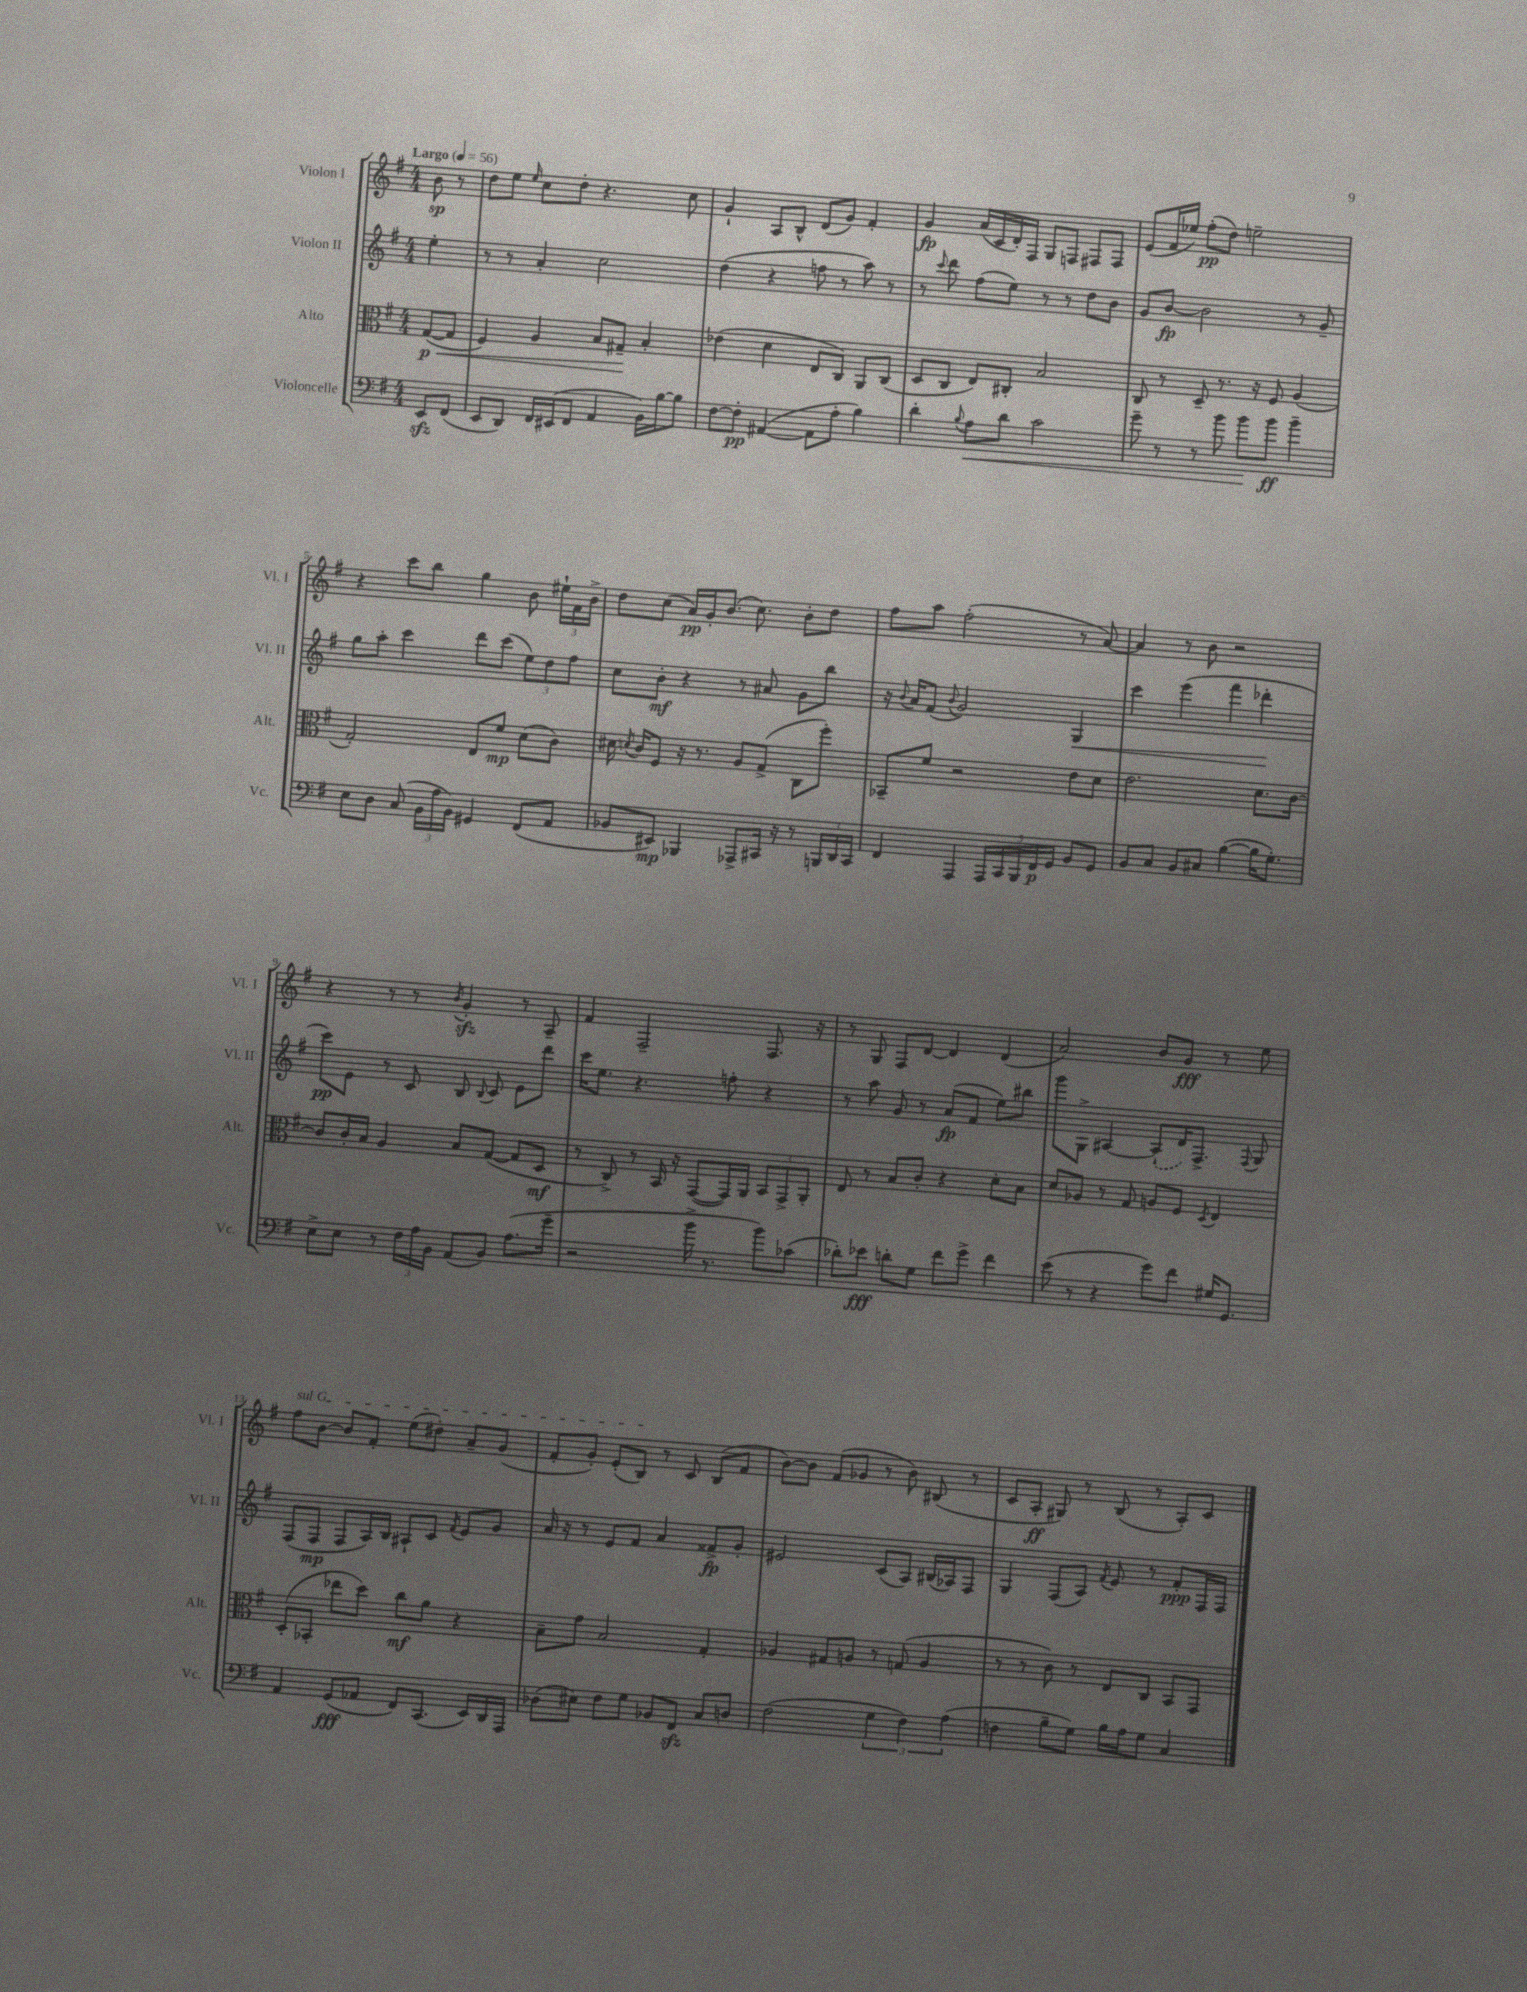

**kern	**dynam	**kern	**dynam	**kern	**dynam	**kern	**dynam
*part4	*part4	*part3	*part3	*part2	*part2	*part1	*part1
*staff4	*staff4	*staff3	*staff3	*staff2	*staff2	*staff1	*staff1
*I"Violoncelle	*	*I"Alto	*	*I"Violon II	*	*I"Violon I	*
*I'Vc.	*	*I'Alt.	*	*I'Vl. II	*	*I'Vl. I	*
*clefF4	*	*clefC3	*	*clefG2	*	*clefG2	*
*k[f#]	*	*k[f#]	*	*k[f#]	*	*k[f#]	*
*M4/4	*	*M4/4	*	*M4/4	*	*M4/4	*
*MM56	*	*MM56	*	*MM56	*	*MM56	*
=	=	=	=	=	=	=	=
!	!	!	!	!	!	!LO:TX:a:B:t=Largo	!
!	!	!	!LO:HP:b	!	!	!	!
8EEzz/L	.	([8G/L	< p	4ee'\	.	8b\	sp
(8FF#/J	.	8G/J]	.	.	.	8r	.
=1	=1	=1	=1	=1	=1	=1	=1
8EE/L	.	4F#/)	.	8r	.	8dd\L	.
8DD/J)	.	.	.	8r	.	8ee\J	.
.	.	.	.	.	.	16qqee/	.
16FF#/LL	.	4A/	.	4a'/	.	8cc\L	.
(16EE#X/J	.	.	.	.	.	.	.
8FF#/J	.	.	.	.	.	8dd'\J	.
4AA/	.	8B/L	.	2cc\	.	4.r	.
.	.	8G#X~/J	.	.	.	.	.
16BB\LL)	.	4B'/	[	.	.	.	.
[16B\J	.	.	.	.	.	.	.
8B\J]	.	.	.	.	.	8cc\	.
=2	=2	=2	=2	=2	=2	=2	=2
[8F#\L	.	(4e-X\	.	(4dd\	.	4g`/	.
8F#'\J]	pp	.	.	.	.	.	.
([4AA#X/	.	4d\	.	4r	.	8A/L	.
.	.	.	.	.	.	8B^^/J	.
8AA#\L]	.	8E/L	.	8ffn\	.	(8d/L	.
8A'\J	.	8C/J)	.	8r	.	8g/J)	.
4B\)	.	8AA/L	.	8aa\)	.	4f#'/	.
.	.	(8C/J	.	8r	.	.	.
=3	=3	=3	=3	=3	=3	=3	=3
4d'\	.	8D/L	.	8r	.	4g/	fp
.	.	.	.	8qqccc/	.	.	.
.	.	8C/J	.	8ddd\	.	.	.
8qqB/	.	.	.	.	.	.	.
!	!LO:HP:b	!	!	!	!	!	!
8A\L	<	8E/L)	.	(8ff#\L	.	(16a/LL	.
.	.	.	.	.	.	16c/	.
8d\J	.	8C#X'/J	.	8ee\J)	.	16d'/)	.
.	.	.	.	.	.	16F#/JJ	.
2c\	.	2B/	.	8r	.	8G/L	.
.	.	.	.	8r	.	8Fn/J	.
.	.	.	.	8dd\L	.	8F#X/L	.
.	.	.	.	8b\J	.	8F#/J	.
=4	=4	=4	=4	=4	=4	=4	=4
8g~\	.	8C/	.	8g/L	.	(8e/L	.
8r	.	8r	.	[8b/J	fp	16f#/L	.
.	.	.	.	.	.	16ee-X/JJ)	.
8r	.	8D~/	.	2b\]	.	(8ff#'\L	pp
8b\	.	8.r	.	.	.	8dd\J)	.
8b\L	.	.	.	.	.	2een~\	.
.	.	16r	.	.	.	.	.
8b\J	[ ff	8F#/	.	.	.	.	.
4b~\	.	(4A/	.	8r	.	.	.
.	.	.	.	8g~/	.	.	.
!!LO:LB:g=z
=5	=5	=5	=5	=5	=5	=5	=5
8E\L	.	2G'/)	.	8gg\L	.	4r	.
8D\J	.	.	.	8aa'\J	.	.	.
(8C/	.	.	.	4ccc\	.	8ccc\L	.
24BB\LL	.	.	.	.	.	8bb\J	.
24A\	.	.	.	.	.	.	.
24BB\JJ)	.	.	.	.	.	.	.
4GG#X/	.	8E/L	.	8ddd\L	.	4gg\	.
.	.	8f#/J	mp	(8ccc\J	.	.	.
(8FF#/L	.	(8d\L	.	12ee\L)	.	8b\	.
.	.	.	.	12dd\	.	.	.
8AA/J	.	8c\J)	.	.	.	24ee#X`\LL	.
.	.	.	.	12ff#\J	.	24f#\	.
.	.	.	.	.	.	24b^\JJ	.
=6	=6	=6	=6	=6	=6	=6	=6
8BB-X/L	.	16d#X\	.	8cc\L	.	8dd\L	.
.	.	8qdn/	.	.	.	.	.
.	.	16c/KL	.	.	.	.	.
8EE#X/J)	mp	8F#/J	.	8b'\J	mf	(8cc\J	.
4BBB-X/	.	16r	.	4r	.	16a/LL)	pp
.	.	8.r	.	.	.	16g'/J	.
.	.	.	.	.	.	(8.b/J	.
8AAA-X^/L	.	8A/L	.	8r	.	.	.
.	.	.	.	.	.	8.cc\)	.
16CC#X/Jk	.	(8G^/J	.	8a#X/	.	.	.
16r	.	.	.	.	.	.	.
8r	.	8C\L	.	8g\L	.	8b'\L	.
24BBBn/LL	.	8ff#'\J)	.	8bb\J	.	8dd\J	.
24DD/	.	.	.	.	.	.	.
24CC#/JJ	.	.	.	.	.	.	.
=7	=7	=7	=7	=7	=7	=7	=7
4FF#/	.	8BB-X~/L	.	16r	.	8ff#\L	.
.	.	.	.	8qqb/	.	.	.
.	.	.	.	16a/KL	.	.	.
.	.	8f#/J	.	(8f#/J	.	8aa\J	.
.	.	.	.	8qqb/	.	.	.
4AAA/	.	2r	.	2g/)	.	(2ff#'\	.
20AAA/LL	.	.	.	.	.	.	.
20CC/	.	.	.	.	.	.	.
20BBB/	.	.	.	.	.	.	.
20FF#/	p	.	.	.	.	.	.
20GG/JJ	.	.	.	.	.	.	.
!	!	!	!	!	!LO:HP:b	!	!
8BB/L	.	8e\L	.	4G/	<	8r	.
8GG/J	.	8d\J	.	.	.	[8a/)	.
=8	=8	=8	=8	=8	=8	=8	=8
8BB/L	.	2.e\	.	4ccc\	.	4a/]	.
8C/J	.	.	.	.	.	.	.
8BB/L	.	.	.	(4eee\	.	8r	.
8C#X/J	.	.	.	.	.	8b\	.
([4B\	.	.	.	4fff#\	.	2r	.
16B\KL]	.	8.d\L	.	4ddd-X'\	.	.	.
8.G'\J)	.	.	.	.	.	.	.
.	.	[16c\Jk	.	.	.	.	.
.	.	.	.	.	[	.	.
!!LO:LB:g=z
=9	=9	=9	=9	=9	=9	=9	=9
8E^\L	.	8c/L]	.	8ccc\L)	pp	4r	.
8E\J	.	16c'/L	.	8e\J	.	.	.
.	.	16B/JJ	.	.	.	.	.
8r	.	4A/	.	8r	.	8r	.
24F#\LL	.	.	.	8c/	.	8r	.
24A\	.	.	.	.	.	.	.
24BB\JJ	.	.	.	.	.	.	.
.	.	.	.	.	.	8qb/	.
(8AA/L	.	8B/L	.	8B/	.	4gzz'/	.
.	.	.	.	8qqB/	.	.	.
8BB/J)	.	([8G/J	.	8c/	.	.	.
(8.A\L	.	8G/L]	.	8e\L	.	8r	.
.	.	8D/J	mf	8ddd\J	.	8A~/	.
16g~\Jk	.	.	.	.	.	.	.
=10	=10	=10	=10	=10	=10	=10	=10
2r	.	8r	.	16ccc\KL	.	4f#/	.
.	.	.	.	8.ee\J	.	.	.
.	.	8C^/)	.	.	.	.	.
.	.	8r	.	4.r	.	2F#~/	.
.	.	16BB/	.	.	.	.	.
.	.	16r	.	.	.	.	.
16b^\	.	([8GG/L	.	.	.	.	.
8.r	.	.	.	.	.	.	.
.	.	16GG/L])	.	8ffn'\	.	.	.
.	.	16AA/JJ	.	.	.	.	.
8b\L)	.	12BB/L	.	4r	.	8.F#/	.
.	.	12GG^/	.	.	.	.	.
(8c-X\J	.	.	.	.	.	.	.
.	.	12AA'/J	.	.	.	.	.
.	.	.	.	.	.	16r	.
=11	=11	=11	=11	=11	=11	=11	=11
8d-X'\L)	.	8E/	.	8r	.	8r	.
8e-X\J	fff	8r	.	8aa\	.	8G/	.
8dn'\L	.	8B/L	.	8g/	.	8F#/L	.
8G\J	.	8c'/J	.	8r	.	[8d/J	.
8f#\L	.	4r	.	(8a/L	fp	4d/]	.
8g^\J	.	.	.	8f#/J	.	.	.
4f#\	.	8d'\L	.	8ee\L)	.	(4d/	.
.	.	8B\J	.	8bb#X\J	.	.	.
=12	=12	=12	=12	=12	=12	=12	=12
(8e\	.	8d/L	.	8ggg\L	.	2a/)	.
8r	.	8A-X/J	.	8G^\J	.	.	.
4r	.	8r	.	[4A#X/	.	.	.
.	.	8G/	.	.	.	.	.
8g\L)	.	8An/L	.	(8A#`/L]	.	8b/L	.
8f#\J	.	8F#/J	.	16d/K)	.	8g/J	fff
.	.	.	.	8.F#^/J	.	.	.
.	.	8qD/	.	.	.	.	.
16G#X/KL	.	4E/	.	.	.	8r	.
8.GG/J	.	.	.	.	.	.	.
.	.	.	.	8qqF#/	.	.	.
.	.	.	.	8G/	.	8ee\	.
!!LO:LB:g=z
=13	=13	=13	=13	=13	=13	=13	=13
!	!	!	!	!	!	!LO:TX:a:i:t=sul G	!
4AA/	.	(8D'/L	.	(8F#/L	.	8ff#\L	.
.	.	8BB-X'/J	.	8F#/J	mp	[8b\J	.
(8GG/L	fff	8ee-X\L	.	8F#/L	.	8b/L]	.
8AA-X/J	.	8dd\J)	.	16A/L)	.	8f#'/J	.
.	.	.	.	16B/JJ	.	.	.
8FF#/L)	.	8cc\L	mf	8A#X`/L	.	(8ee\L	.
(8.CC/J	.	8a\J	.	8c/J	.	8dd#X'\J)	.
.	.	.	.	8qf#/	.	.	.
.	.	4r	.	8e/L	.	8a~/L	.
16EE/LL)	.	.	.	.	.	.	.
16DD/	.	.	.	8g/J	.	(8g/J	.
16AAA/JJ	.	.	.	.	.	.	.
=14	=14	=14	=14	=14	=14	=14	=14
(8D-X\L	.	8B~\L	.	16a/	.	8f#'/L	.
.	.	.	.	16r	.	.	.
8E#X\J)	.	8g\J	.	8r	.	8g'/J)	.
8F#\L	.	2B/	.	8e/L	.	(8e'/L	.
8G\J	.	.	.	8f#/J	.	8B/J)	.
8BB-X/L	.	.	.	4a/	.	8r	.
8FF#zz/J	.	.	.	.	.	8c/	.
8C/L	.	4G'/	.	8f##X^/L	fp	(8B/L	.
8Dn/J	.	.	.	8g'/J	.	8f#/J	.
=15	=15	=15	=15	=15	=15	=15	=15
(2F#\	.	4A-X/	.	2e#X/	.	[8b\L)	.
.	.	.	.	.	.	8b\J]	.
.	.	8G#X/L	.	.	.	(8f#/L	.
.	.	8An/J	.	.	.	8g-X/J	.
6G\	.	8r	.	(8c/L	.	8r	.
.	.	(8Gn/	.	8A/J)	.	8b\)	.
6F#\)	.	.	.	.	.	.	.
.	.	4A/	.	(16B#X/LL	.	(8B#X/	.
.	.	.	.	16A-X/J)	.	.	.
(6A\	.	.	.	.	.	.	.
.	.	.	.	8F#/J	.	8r	.
=16	=16	=16	=16	=16	=16	=16	=16
4Fn\	.	8r	.	4G/	.	8c/L	.
.	.	8r	.	.	.	8A'/J	ff
8B~\L	.	8c\)	.	(8F#/L	.	8G#X/)	.
8G\J)	.	8r	.	8A/J)	.	8r	.
.	.	.	.	8qf#/	.	.	.
16B\LL	.	8E/L	.	8e/	.	(8B/	.
16A\J	.	.	.	.	.	.	.
8G\J	.	8C/J	.	8r	.	8r	.
4C/	.	8BB/L	.	8f#'/L	ppp	8A'/L)	.
.	.	8GG/J	.	16F#/L	.	8c/J	.
.	.	.	.	16F#/JJ	.	.	.
==	==	==	==	==	==	==	==
*-	*-	*-	*-	*-	*-	*-	*-
